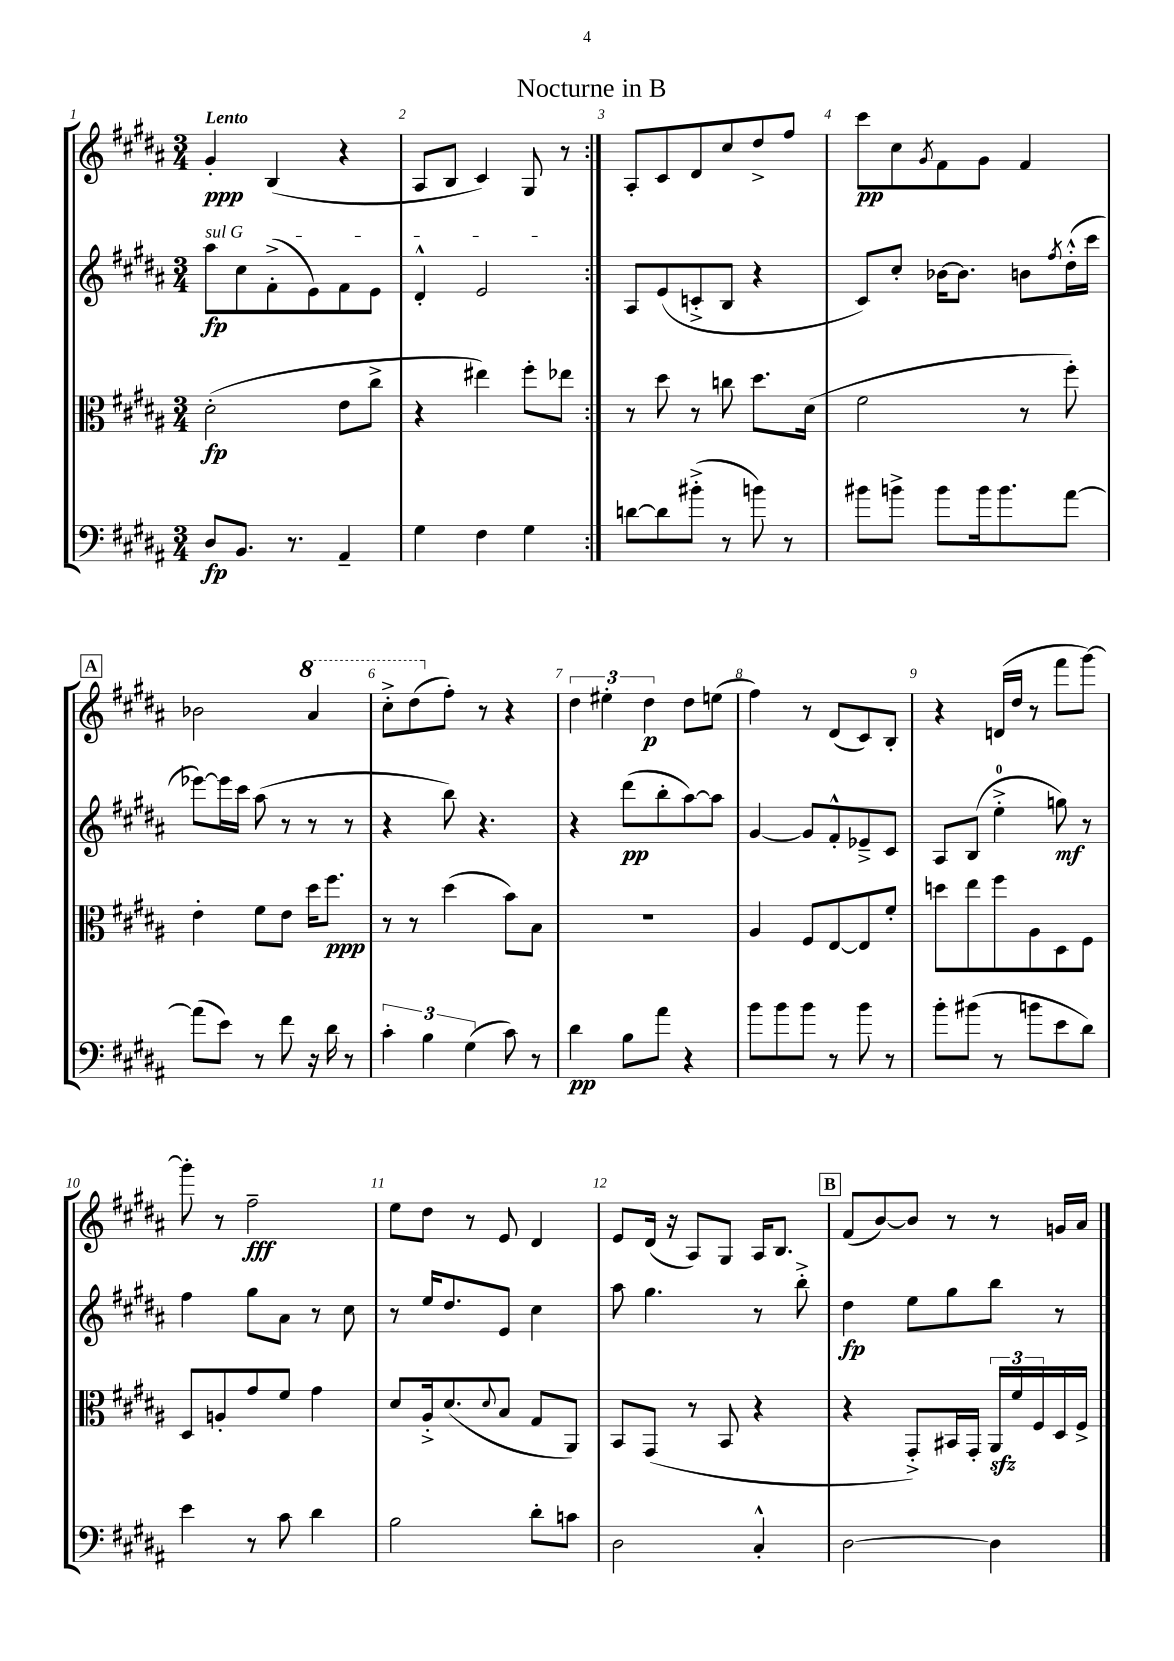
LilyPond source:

\header { title = "Nocturne in B" }
<<
\new StaffGroup <<
\new Staff = "s0" {
    \clef treble \key b \major \numericTimeSignature \time 3/4 \tempo "Lento"
    \repeat volta 2 { gis'4-.\ppp b4( r4 |
    ais8 b8 cis'4) gis8 r8 | }
    ais8-. cis'8 dis'8 cis''8 dis''8-> fis''8 |
    cis'''8\pp cis''8 \acciaccatura { gis'8 } fis'8 gis'8 fis'4 |
    \mark \markup { \box "A" } bes'2 \ottava #1 ais''4 |
    cis'''8-.-> dis'''8( \ottava #0 fis''8-.) r8 r4 |
    \tuplet 3/2 { dis''4 eis''4-. dis''4\p } dis''8 e''8( |
    fis''4) r8 dis'8( cis'8) b8-. |
    r4 d'16( dis''16 r8 fis'''8 gis'''8~) |
    gis'''8-. r8 fis''2--\fff |
    e''8 dis''8 r8 e'8 dis'4 |
    e'8 dis'16( r16 ais8) gis8 ais16 b8. |
    \mark \markup { \box "B" } fis'8( b'8~) b'8 r8 r8 g'16 ais'16 \bar "|." |
}
\new Staff = "s1" {
    \clef treble \key b \major \numericTimeSignature \time 3/4
    \repeat volta 2 { \once \override TextSpanner.bound-details.left.text = \markup { \italic "sul G" } ais''8\fp\startTextSpan cis''8 fis'8-.->( e'8) fis'8 e'8 |
    dis'4-.-^ e'2\stopTextSpan | }
    ais8 e'8( c'8-.-> b8 r4 |
    cis'8) cis''8-. bes'16~ bes'8. b'8 \acciaccatura { fis''8 } dis''16-.-^( cis'''16 |
    \mark \markup { \box "A" } ees'''8~) ees'''16 cis'''16 ais''8( r8 r8 r8 |
    r4 b''8) r4. |
    r4 dis'''8\pp( b''8-. ais''8~) ais''8 |
    gis'4~ gis'8 fis'8-.-^ ees'8---> cis'8 |
    ais8 b8( e''4-0-.-> g''8\mf) r8 |
    fis''4 gis''8 ais'8 r8 cis''8 |
    r8 e''16 dis''8. e'8 cis''4 |
    ais''8 gis''4. r8 b''8-.-> |
    \mark \markup { \box "B" } dis''4\fp e''8 gis''8 b''8 r8 \bar "|." |
}
\new Staff = "s2" {
    \clef alto \key b \major \numericTimeSignature \time 3/4
    \repeat volta 2 { dis'2-.\fp( e'8 cis''8-> |
    r4 eis''4) fis''8-. ees''8 | }
    r8 dis''8 r8 c''8 dis''8. dis'16( |
    fis'2 r8 fis''8-.) |
    \mark \markup { \box "A" } e'4-. fis'8 e'8 dis''16 fis''8.\ppp |
    r8 r8 dis''4( b'8) b8 |
    R2. |
    ais4 fis8 e8~ e8 fis'8-. |
    d''8 e''8 fis''8 ais8 dis8 fis8 |
    dis8 a8-. gis'8 fis'8 gis'4 |
    dis'8 ais16-.-> dis'8.( \appoggiatura { dis'8 } b8 gis8 ais,8) |
    b,8 gis,8( r8 b,8 r4 |
    \mark \markup { \box "B" } r4 gis,8-.->) bis,16 gis,16-. \tuplet 3/2 { ais,16\sfz fis'16 fis16 } dis16 fis16-> \bar "|." |
}
\new Staff = "s3" {
    \clef bass \key b \major \numericTimeSignature \time 3/4
    \repeat volta 2 { dis8\fp b,8. r8. ais,4-- |
    gis4 fis4 gis4 | }
    d'8~ d'8 bis'8-.->( r8 b'8) r8 |
    bis'8 b'8-> b'8 b'16 b'8. ais'8~ |
    \mark \markup { \box "A" } ais'8( e'8) r8 fis'8 r16 dis'16 r8 |
    \tuplet 3/2 { cis'4-. b4 gis4( } cis'8) r8 |
    dis'4\pp b8 ais'8 r4 |
    b'8 b'8 b'8 r8 b'8 r8 |
    b'8-. bis'8( r8 b'8 e'8 dis'8) |
    e'4 r8 cis'8 dis'4 |
    b2 dis'8-. c'8 |
    dis2 cis4-.-^ |
    \mark \markup { \box "B" } dis2~ dis4 \bar "|." |
}
>>
>>
\layout { \context { \Score \override BarNumber.break-visibility = ##(#f #t #t) barNumberVisibility = #all-bar-numbers-visible } }
